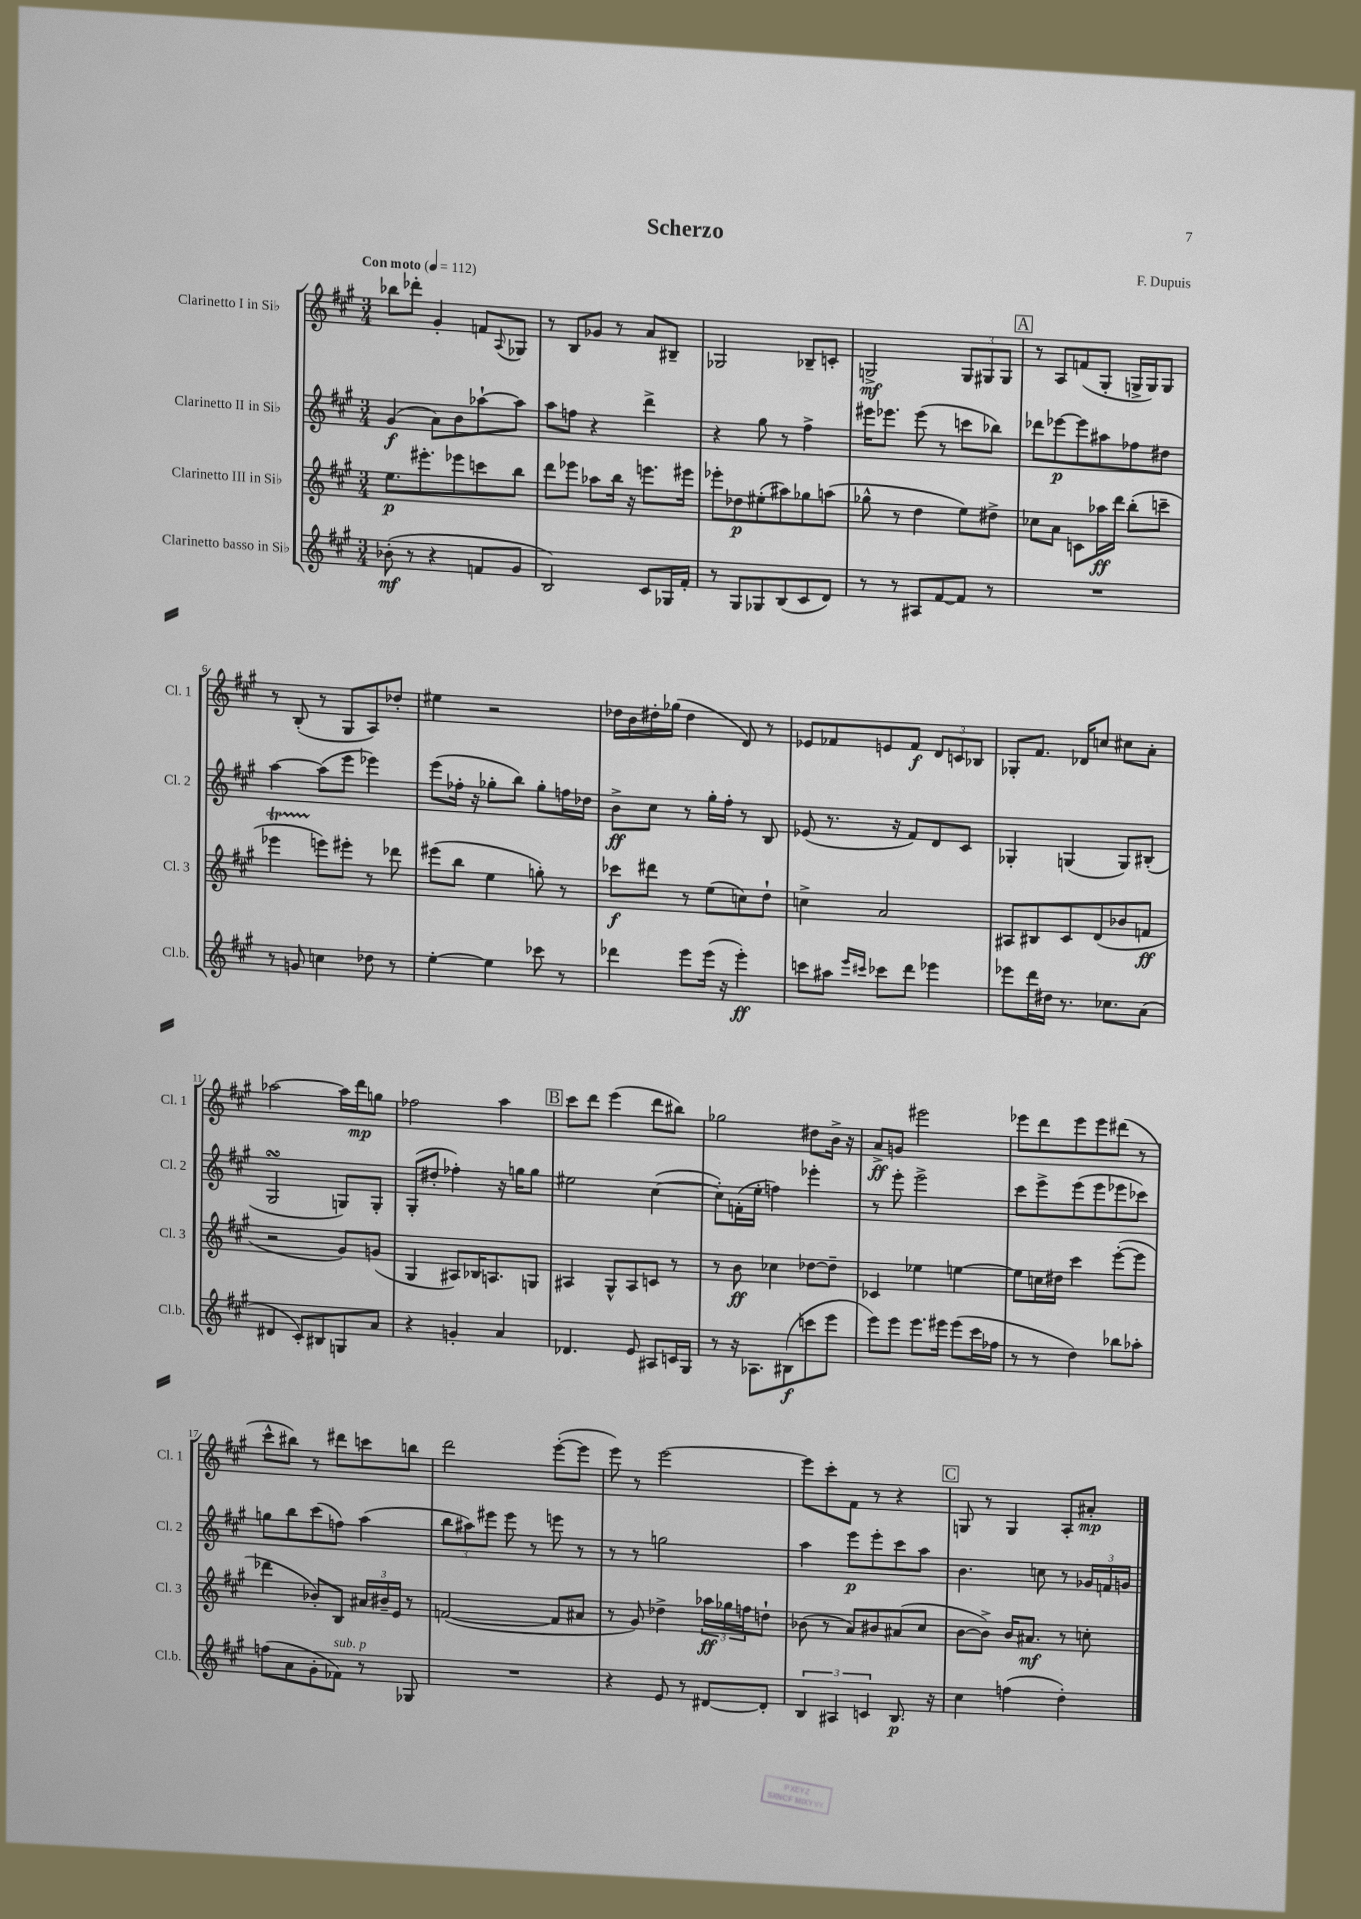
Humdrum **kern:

**kern	**dynam	**kern	**dynam	**kern	**dynam	**kern	**dynam
*part4	*part4	*part3	*part3	*part2	*part2	*part1	*part1
*staff4	*staff4	*staff3	*staff3	*staff2	*staff2	*staff1	*staff1
*I"Clarinetto basso in Si♭	*	*I"Clarinetto III in Si♭	*	*I"Clarinetto II in Si♭	*	*I"Clarinetto I in Si♭	*
*I'Cl.b.	*	*I'Cl. 3	*	*I'Cl. 2	*	*I'Cl. 1	*
*clefG2	*	*clefG2	*	*clefG2	*	*clefG2	*
*k[f#c#g#]	*	*k[f#c#g#]	*	*k[f#c#g#]	*	*k[f#c#g#]	*
*M3/4	*	*M3/4	*	*M3/4	*	*M3/4	*
*MM112	*	*MM112	*	*MM112	*	*MM112	*
=1	=1	=1	=1	=1	=1	=1	=1
!	!	!	!	!	!	!LO:TX:a:B:t=Con moto	!
(8b-X'\	mf	8.ee\L	p	(4g#/	f	8bb-X\L	.
8r	.	.	.	.	.	8ddd-X'\J	.
.	.	8.eee#X'\	.	.	.	.	.
4r	.	.	.	8a\L)	.	4g#'/	.
.	.	8eee-X\	.	8b\	.	.	.
8fn/L	.	8cccn\	.	[8aa-X`\	.	8fn/L	.
.	.	.	.	.	.	8qqA/	.
8g#/J	.	8bb\J	.	8aa-\J]	.	8G-X/J	.
=2	=2	=2	=2	=2	=2	=2	=2
2B/)	.	8ddd\L	.	8aa\L	.	8r	.
.	.	8eee-X\J	.	8ffn\J	.	8B/L	.
.	.	8aa-X\L	.	4r	.	8g-X/J	.
.	.	16bb\Jk	.	.	.	8r	.
.	.	16r	.	.	.	.	.
8c#/L	.	8.eeen\L	.	4ddd^\	.	8a/L	.
16G-X/L	.	.	.	.	.	8B#X~/J	.
16f#'/JJ	.	16eee#X\Jk	.	.	.	.	.
=3	=3	=3	=3	=3	=3	=3	=3
8r	.	8eee-X'\L	.	4r	.	2G-X/	.
8G#/L	.	8dd-X\	p	.	.	.	.
8G-X/	.	(8ee#X'\	.	8gg#\	.	.	.
(8B/	.	8aa#X\)	.	8r	.	.	.
8c#/	.	8gg-X\	.	4ff#^\	.	8B-X~/L	.
8d/J)	.	(8aan\J	.	.	.	8cn'/J	.
=4	=4	=4	=4	=4	=4	=4	=4
8r	.	8gg-X^^\	.	16eee#X\KL	.	2Gn^/	mf
.	.	.	.	8.eee-X\J	.	.	.
8r	.	8r	.	.	.	.	.
8A#X/L	.	4dd\	.	(8eee-\	.	.	.
[8f#/	.	.	.	8r	.	.	.
8f#/J]	.	8ee\L)	.	8cccn\L	.	12G/L	.
.	.	.	.	.	.	12G#X/	.
8r	.	8dd#X^\J	.	8bb-X\J)	.	.	.
.	.	.	.	.	.	12G#/J	.
!!LO:REH:place=s1:t=A
=5	=5	=5	=5	=5	=5	=5	=5
2.r	.	8cc-X\L	.	8ddd-X\L	.	8r	.
.	.	8a\J	.	[8eee-X\	p	8A/L	.
.	.	8cn\L	.	8eee-\]	.	(8fn/	.
.	.	16aa-X\L	ff	8aa#X\	.	8G#'/J	.
.	.	16ddd\JJ	.	.	.	.	.
.	.	(8bb'\L	.	8ff-X\	.	16Gn^/LL	.
.	.	.	.	.	.	16G/J)	.
.	.	8cccn~\J	.	8dd#X\J	.	8G/J	.
!!LO:LB:g=z
=6	=6	=6	=6	=6	=6	=6	=6
8r	.	4eee-XT\	.	[4aa\	.	8r	.
8gn/	.	.	.	.	.	(8B'/	.
4ccn\	.	8eeen\L)	.	(8aa\L]	.	8r	.
.	.	8eee#X'\J	.	8eee\J	.	8G#/L	.
8dd-X\	.	8r	.	4eee-X\)	.	8A/)	.
8r	.	8ddd-X\	.	.	.	8dd-X'/J	.
=7	=7	=7	=7	=7	=7	=7	=7
[4ee'\	.	(8eee#X\L	.	(8eee\L	.	4ee#X\	.
.	.	8bb\J	.	16ff-X'\Jk	.	.	.
.	.	.	.	16r	.	.	.
4ee\]	.	4ee\	.	8gg-X'\L	.	2r	.
.	.	.	.	8bb\J)	.	.	.
8ccc-X\	.	8ggn'\)	.	8gg-'\L	.	.	.
8r	.	8r	.	16ffn\L	.	.	.
.	.	.	.	16dd-X\JJ	.	.	.
=8	=8	=8	=8	=8	=8	=8	=8
4ddd-X\	.	8ccc-X\L	f	8b^\L	ff	16dd-X\LL	.
.	.	.	.	.	.	16b\	.
.	.	8ddd#X\J	.	8cc#\J	.	16dd#X'\	.
.	.	.	.	.	.	(16gg-X\JJ	.
8eee\L	.	8r	.	8r	.	4dd#\	.
(16eee\Jk	.	(8ee\L	.	16gg#'\LL	.	.	.
16r	.	.	.	16ff#'\JJ	.	.	.
4eee'\)	ff	8ccn\)	.	8r	.	8d/)	.
.	.	8dd`\J	.	8B/	.	8r	.
=9	=9	=9	=9	=9	=9	=9	=9
8cccn\L	.	4ccn^\	.	(8e-X/	.	8e-X/L	.
8aa#X\J	.	.	.	8.r	.	8f-X/	.
16qqeee/LL	.	.	.	.	.	.	.
16qqccc#X/JJ	.	.	.	.	.	.	.
8ccc-X\L	.	2a/	.	.	.	8en/	.
.	.	.	.	16r	.	.	.
8ddd\J	.	.	.	8f#/L)	.	8f-/J	f
4eee-X\	.	.	.	8d/	.	12d/L	.
.	.	.	.	.	.	12cn/	.
.	.	.	.	8c#/J	.	.	.
.	.	.	.	.	.	12B-X/J	.
=10	=10	=10	=10	=10	=10	=10	=10
8eee-X\L	.	8A#X/L	.	4G-X'/	.	8G-X'/L	.
16ddd\L	.	8B#X/	.	.	.	8.f#/J	.
16dd#X\JJ	.	.	.	.	.	.	.
8.r	.	8c#/	.	(4Gn/	.	.	.
.	.	.	.	.	.	16d-X/KL	.
.	.	(8d/	.	.	.	8ccn/J	.
8.cc-X\L	.	.	.	.	.	.	.
.	.	8b-X/	.	8G/L)	.	8cc#X\L	.
(8a\J	.	8fn/J	ff	(8B#X'/J	.	8a'\J	.
!!LO:LB:g=z
=11	=11	=11	=11	=11	=11	=11	=11
4d#X/	.	2r	.	2G#sSsS/	.	[2aa-X\	.
8c#'/L)	.	.	.	.	.	.	.
8B#X/	.	.	.	.	.	.	.
8Gn/	.	8g#/L)	.	8Gn/L)	.	16aa-\LL]	.
.	.	.	.	.	.	16ddd\J	mp
8a/J	.	(8gn/J	.	8G'/J	.	8ggn\J	.
=12	=12	=12	=12	=12	=12	=12	=12
4r	.	4G#/	.	(8G#'/L	.	2ff-X\	.
.	.	.	.	8dd#X'/J	.	.	.
4gn'/	.	8A#X/L)	.	4ff-X'\)	.	.	.
.	.	16B-X/K	.	.	.	.	.
.	.	8.An/	.	.	.	.	.
4a/	.	.	.	16r	.	4aa\	.
.	.	.	.	16ggn\KL	.	.	.
.	.	8Gn/J	.	8gg\J	.	.	.
!!LO:REH:place=s1:t=B
=13	=13	=13	=13	=13	=13	=13	=13
4.d-X/	.	4A#X/	.	2ee#X\	.	8ccc#\L	.
.	.	.	.	.	.	8ddd\J	.
.	.	8G#^^/L	.	.	.	(4eee\	.
8e/	.	8A#/	.	.	.	.	.
8A#X/L	.	8cn/J	.	([4cc#\	.	8ddd\L	.
16cn/L	.	8r	.	.	.	8bb#X\J)	.
16G#/JJ	.	.	.	.	.	.	.
=14	=14	=14	=14	=14	=14	=14	=14
8r	.	8r	.	8cc#'\L])	.	2gg-X\	.
16r	.	8b\	ff	(16fn'\L	.	.	.
8.A-X\L	.	.	.	16ee'\JJ	.	.	.
.	.	4cc-X\	.	4ffn\)	.	.	.
(8B#X\	f	.	.	.	.	.	.
8cccn\	.	[8dd-X\L	.	4eee-X'\	.	8dd#X\L	.
8eee\J	.	8dd-~\J]	.	.	.	16b^\Jk	.
.	.	.	.	.	.	16r	.
=15	=15	=15	=15	=15	=15	=15	=15
8eee\L)	.	4c-X/	.	8r	.	8a^/L	ff
8eee\J	.	.	.	8eee'\	.	8gn/J	.
8.eee\L	.	4ee-X\	.	2eee^\	.	2eee#X\	.
16eee#X\Jk	.	.	.	.	.	.	.
(8eee#\L	.	[4een\	.	.	.	.	.
16ccc#\L	.	.	.	.	.	.	.
16ff-X\JJ	.	.	.	.	.	.	.
=16	=16	=16	=16	=16	=16	=16	=16
8r	.	8ee\L]	.	8ccc#\L	.	8eee-X\L	.
8r	.	16ccn\L	.	8eee^\	.	8ddd\	.
.	.	16dd#X\JJ	.	.	.	.	.
4dd\)	.	4ccc#\	.	(8eee\	.	8eee-\	.
.	.	.	.	8eee\	.	8eee-\	.
8bb-X\L	.	([8eee'\L	.	8eee-X\	.	(8ddd#X\J	.
8aa-X'\J	.	8eee\J]	.	8ccc-X\J)	.	8r	.
!!LO:LB:g=z
=17	=17	=17	=17	=17	=17	=17	=17
(8ffn\L	.	4ddd-X\	.	8ggn\L	.	8ccc#^^\L	.
8a\	.	.	.	8bb\	.	8bb#X\J)	.
8g#'\	.	8b-X'/L)	.	(8ccc#\	.	8r	.
!LO:TX:a:i:t=sub. p	!	!	!	!	!	!	!
8f-X\J)	.	8B/J	.	8ffn\J)	.	8ddd#X\L	.
8r	.	24a#X/LL	.	(4aa\	.	8cccn\	.
.	.	24b#X~/	.	.	.	.	.
.	.	24e/JJ	.	.	.	.	.
8G-X/	.	8r	.	.	.	8bbn\J	.
=18	=18	=18	=18	=18	=18	=18	=18
2.r	.	([2fn/	.	12bb\L	.	2ddd\	.
.	.	.	.	12aa#X\)	.	.	.
.	.	.	.	12eee#X\J	.	.	.
.	.	.	.	8eee#\	.	.	.
.	.	.	.	8r	.	.	.
.	.	8f/L]	.	8eeen\	.	([8eee'\L	.
.	.	8a#X/J	.	8r	.	8eee\J]	.
=19	=19	=19	=19	=19	=19	=19	=19
4r	.	8r	.	8r	.	8eee\)	.
.	.	8g#/)	.	8r	.	8r	.
8e/	.	4dd-X^\	.	2ggn\	.	[2eee\	.
8r	.	.	.	.	.	.	.
[8d#X/L	.	24aa-X\LL	ff	.	.	.	.
.	.	24gg-X\	.	.	.	.	.
.	.	24ffn\J	.	.	.	.	.
8d#'/J]	.	8ddn`\J	.	.	.	.	.
=20	=20	=20	=20	=20	=20	=20	=20
6B/	.	(8b-X\	.	4aa\	.	8eee\L]	.
.	.	8r	.	.	.	8ccc#'\	.
6A#X/	.	.	.	.	.	.	.
.	.	8a/L)	.	8eee\L	p	8f#\J	.
6cn/	.	.	.	.	.	.	.
.	.	8b#X/	.	8eee'\	.	8r	.
8.B/	p	(8a#X/	.	8ccc#\	.	4r	.
.	.	8cc#/J	.	8aa\J	.	.	.
16r	.	.	.	.	.	.	.
!!LO:REH:place=s1:t=C
=21	=21	=21	=21	=21	=21	=21	=21
4cc#\	.	[8b\L	.	4.b\	.	8Gn/	.
.	.	8b^\J])	.	.	.	8r	.
(4ffn\	.	16b/KL	.	.	.	4G/	.
.	.	8.a#X/J	mf	.	.	.	.
.	.	.	.	8ccn\	.	.	.
4dd'\)	.	8r	.	8r	.	8A'/L	.
.	.	8ccn'\	.	24g-X/LL	.	8a#X'/J	mp
.	.	.	.	24fn/	.	.	.
.	.	.	.	24gn/JJ	.	.	.
==	==	==	==	==	==	==	==
*-	*-	*-	*-	*-	*-	*-	*-
